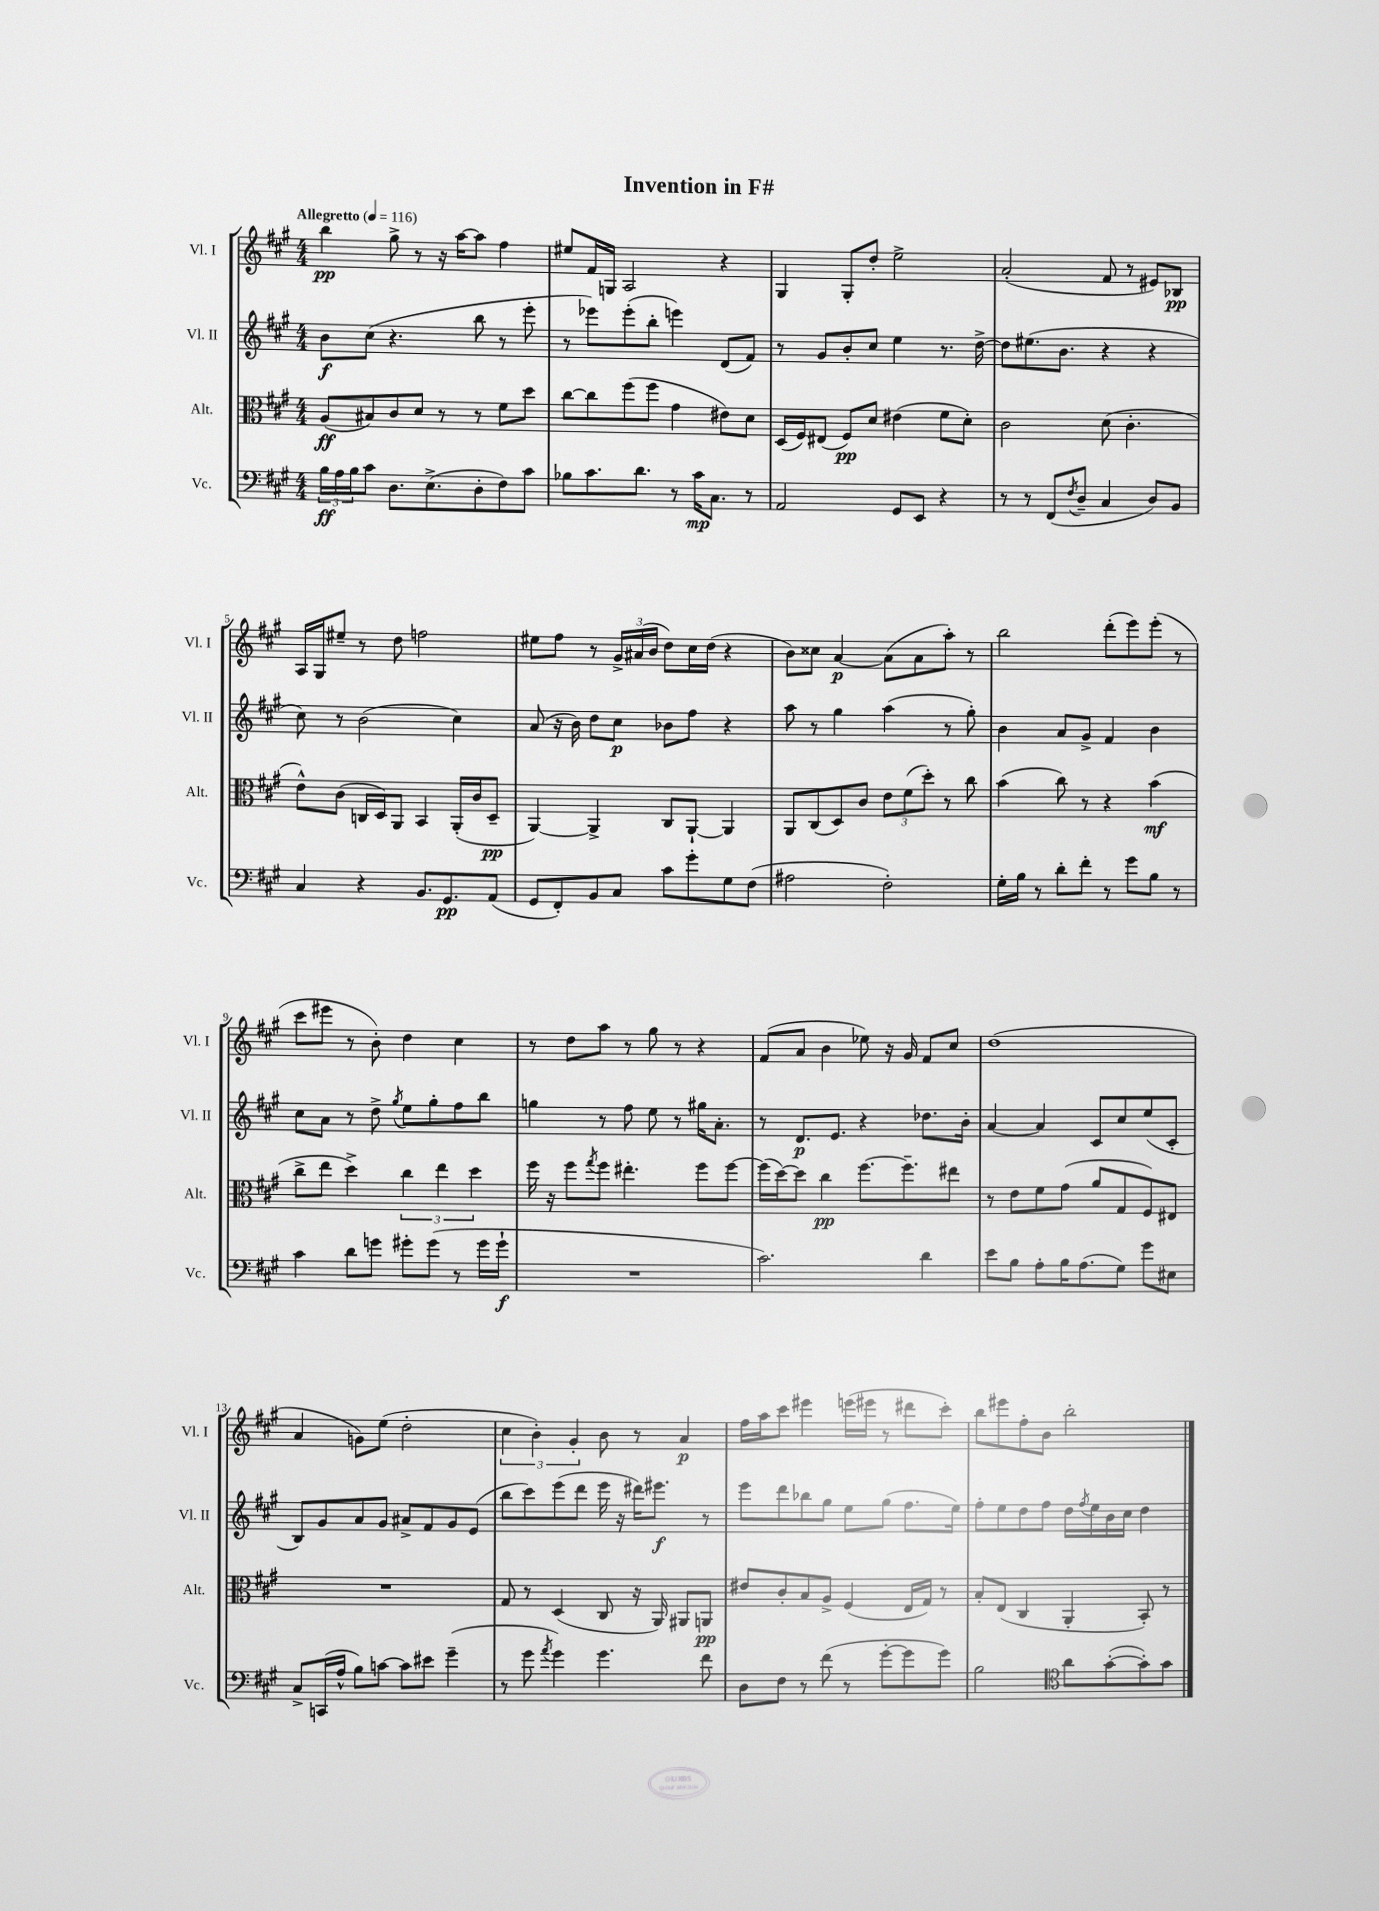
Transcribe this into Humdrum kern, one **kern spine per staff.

**kern	**dynam	**kern	**dynam	**kern	**dynam	**kern	**dynam
*part4	*part4	*part3	*part3	*part2	*part2	*part1	*part1
*staff4	*staff4	*staff3	*staff3	*staff2	*staff2	*staff1	*staff1
*I"Vc.	*	*I"Alt.	*	*I"Vl. II	*	*I"Vl. I	*
*I'Vc.	*	*I'Alt.	*	*I'Vl. II	*	*I'Vl. I	*
*clefF4	*	*clefC3	*	*clefG2	*	*clefG2	*
*k[f#c#g#]	*	*k[f#c#g#]	*	*k[f#c#g#]	*	*k[f#c#g#]	*
*M4/4	*	*M4/4	*	*M4/4	*	*M4/4	*
*MM116	*	*MM116	*	*MM116	*	*MM116	*
=1	=1	=1	=1	=1	=1	=1	=1
!	!	!	!	!	!	!LO:TX:a:B:t=Allegretto	!
24B\LL	ff	(8A/L	ff	8b\L	f	4bb\	pp
24A\	.	.	.	.	.	.	.
24B\J	.	.	.	.	.	.	.
8c#\J	.	8B#X/)	.	(8cc#\J	.	.	.
8.D\L	.	8c#/	.	4.r	.	8gg#^\	.
.	.	8d/J	.	.	.	8r	.
(8.E^\	.	.	.	.	.	.	.
.	.	8r	.	.	.	16r	.
.	.	.	.	.	.	[16aa\KL	.
8D'\	.	8r	.	8bb\	.	8aa\J]	.
8F#\)	.	8f#\L	.	8r	.	4ff#\	.
8c#\J	.	8dd\J	.	8eee'\	.	.	.
=2	=2	=2	=2	=2	=2	=2	=2
8B-X\L	.	[8cc#\L	.	8r	.	8ee#X/L	.
8.c#\	.	8cc#\]	.	8eee-X\L)	.	16f#/L	.
.	.	.	.	.	.	16Gn/JJ	.
.	.	(8ff#\	.	(8eee-'\	.	2A/	.
8.d\J	.	.	.	.	.	.	.
.	.	8ff#\J	.	8bb'\J	.	.	.
8r	.	4g#\	.	4eeen\)	.	.	.
16c#\KL	mp	.	.	.	.	.	.
8.C#\J	.	.	.	.	.	.	.
.	.	8e#X\L)	.	(8d/L	.	4r	.
8r	.	8d\J	.	8f#/J)	.	.	.
=3	=3	=3	=3	=3	=3	=3	=3
2AA/	.	(16D/LL	.	8r	.	4G#/	.
.	.	16F#/J)	.	.	.	.	.
.	.	(8E#X/J	.	8g#/L	.	.	.
.	.	8F#/L)	pp	8b'/	.	8G#'/L	.
.	.	8d/J	.	8cc#/J	.	8dd'/J	.
8GG#/L	.	(4e#X\	.	4ee\	.	2ee^\	.
8EE/J	.	.	.	.	.	.	.
4r	.	8f#\L	.	8.r	.	.	.
.	.	8d'\J)	.	.	.	.	.
.	.	.	.	[16dd^\	.	.	.
=4	=4	=4	=4	=4	=4	=4	=4
8r	.	2c#\	.	8dd\L]	.	(2a'/	.
8r	.	.	.	(8.ee#X\	.	.	.
(8FF#/L	.	.	.	.	.	.	.
.	.	.	.	8.b\J	.	.	.
8qF#/	.	.	.	.	.	.	.
8D~/J	.	.	.	.	.	.	.
4C#/	.	(8d\	.	4r	.	8f#/	.
.	.	4.c#'\	.	.	.	8r	.
8D/L)	.	.	.	4r	.	8e#X/L)	.
8BB/J	.	.	.	.	.	8B-X/J	pp
!!LO:LB:g=z
=5	=5	=5	=5	=5	=5	=5	=5
4C#/	.	8e^^\L)	.	8cc#\)	.	16A/LL	.
.	.	.	.	.	.	16G#/J	.
.	.	(8c#\J	.	8r	.	8ee#X~/J	.
4r	.	16Cn/LL	.	(2b\	.	8r	.
.	.	16D/J)	.	.	.	.	.
.	.	8AA/J	.	.	.	8dd\	.
8.BB/L	.	4BB/	.	.	.	2ffn\	.
8.GG#/	pp	.	.	.	.	.	.
.	.	(16AA'/LL	.	4cc#\)	.	.	.
.	.	16c#/J	.	.	.	.	.
(8AA/J	.	8D~/J	pp	.	.	.	.
=6	=6	=6	=6	=6	=6	=6	=6
8GG#/L	.	[4AA/)	.	(8a/	.	8ee#X\L	.
8FF#'/)	.	.	.	16r	.	8ff#\J	.
.	.	.	.	16b\)	.	.	.
8BB/	.	4AA^/]	.	8dd\L	.	8r	.
8C#/J	.	.	.	8cc#\J	p	24g#^/LL	.
.	.	.	.	.	.	(24a#X/	.
.	.	.	.	.	.	24b/JJ	.
8c#\L	.	8C#/L	.	8b-X\L	.	8dd\L)	.
8g#'\	.	[8AA`/J	.	8ff#\J	.	16cc#\L	.
.	.	.	.	.	.	(16dd\JJ	.
8G#\	.	4AA/]	.	4r	.	4r	.
(8F#\J	.	.	.	.	.	.	.
=7	=7	=7	=7	=7	=7	=7	=7
2A#X\	.	8AA/L	.	8aa\	.	8b\L)	.
.	.	(8C#/	.	8r	.	8cc##X\J	.
.	.	8D/)	.	4gg#\	.	[4a/	p
.	.	8c#/J	.	.	.	.	.
2F#'\)	.	12e\L	.	(4aa\	.	(8a\L]	.
.	.	(12f#\	.	.	.	.	.
.	.	.	.	.	.	8a\	.
.	.	12dd'\J)	.	.	.	.	.
.	.	8r	.	8r	.	8aa'\J)	.
.	.	8cc#\	.	8gg#'\)	.	8r	.
=8	=8	=8	=8	=8	=8	=8	=8
16G#'\LL	.	(4b\	.	4b\	.	2bb\	.
16B\JJ	.	.	.	.	.	.	.
8r	.	.	.	.	.	.	.
8d'\L	.	8cc#\)	.	8a/L	.	.	.
8f#'\J	.	8r	.	8g#^/J	.	.	.
8r	.	4r	.	4f#/	.	(8ddd'\L	.
8g#\L	.	.	.	.	.	8eee\)	.
8B\J	.	(4b\	mf	4b\	.	(8eee'\J	.
8r	.	.	.	.	.	8r	.
!!LO:LB:g=z
=9	=9	=9	=9	=9	=9	=9	=9
4c#\	.	8cc#^\L	.	8cc#\L	.	8ccc#\L	.
.	.	8ee\J	.	8a\J	.	8eee#X\J	.
8d\L	.	4dd^\)	.	8r	.	8r	.
8gn\J	.	.	.	8dd^\	.	8b'\)	.
.	.	.	.	8qgg#/	.	.	.
8g#X'\L	.	6cc#\	.	8ee\L	.	4dd\	.
(8g#\J	.	.	.	8gg#'\	.	.	.
.	.	6ee\	.	.	.	.	.
8r	.	.	.	8ff#\	.	4cc#\	.
.	.	6dd\	.	.	.	.	.
16g#\LL	.	.	.	8bb\J	.	.	.
16g#`\JJ	f	.	.	.	.	.	.
=10	=10	=10	=10	=10	=10	=10	=10
1r	.	16ff#\	.	4ggn\	.	8r	.
.	.	16r	.	.	.	.	.
.	.	8ff#\L	.	.	.	8dd\L	.
.	.	8qgg#/	.	.	.	.	.
.	.	8ff#\J	.	8r	.	8aa\J	.
.	.	4.ee#X'\	.	8ff#\	.	8r	.
.	.	.	.	8ee\	.	8gg#\	.
.	.	.	.	8r	.	8r	.
.	.	8ff#\L	.	16gg#X\KL	.	4r	.
.	.	.	.	8.a'\J	.	.	.
.	.	[8ff#\J	.	.	.	.	.
=11	=11	=11	=11	=11	=11	=11	=11
2.c#\)	.	(16ff#\LL]	.	8r	.	(8f#/L	.
.	.	[16dd\J)	.	.	.	.	.
.	.	8dd\J]	.	8.d/L	p	8a/J	.
.	.	4cc#\	pp	.	.	4b\	.
.	.	.	.	8.e/J	.	.	.
.	.	[8.ff#\L	.	4r	.	8ee-X\)	.
.	.	.	.	.	.	16r	.
.	.	8.ff#~\]	.	.	.	16g#/	.
4d\	.	.	.	8.dd-X\L	.	8f#/L	.
.	.	8ee#X\J	.	.	.	8cc#/J	.
.	.	.	.	16b'\Jk	.	.	.
=12	=12	=12	=12	=12	=12	=12	=12
8e\L	.	8r	.	[4a/	.	(1dd	.
8B\J	.	8e\L	.	.	.	.	.
8A'\L	.	8f#\	.	4a/]	.	.	.
16B\K	.	(8g#\J	.	.	.	.	.
(8.A\	.	.	.	.	.	.	.
.	.	8a/L	.	8c#/L	.	.	.
8G#\J)	.	8G#/	.	8cc#/	.	.	.
8g#\L	.	8F#/)	.	(8ee/	.	.	.
8E#X\J	.	8E#X/J	.	8c#'/J	.	.	.
!!LO:LB:g=z
=13	=13	=13	=13	=13	=13	=13	=13
8C#^/L	.	1r	.	8B/L)	.	4a/	.
(16CCn/L	.	.	.	8g#/	.	.	.
16A^^/JJ	.	.	.	.	.	.	.
8B\L)	.	.	.	8a/	.	8gn\L)	.
[8cn\J	.	.	.	8g#/J	.	(8ee\J	.
8c\L]	.	.	.	8a#X^/L	.	2dd'\	.
8e#X\J	.	.	.	8f#/	.	.	.
(4g#~\	.	.	.	8g#/	.	.	.
.	.	.	.	(8e/J	.	.	.
=14	=14	=14	=14	=14	=14	=14	=14
8r	.	8G#/	.	8bb\L	.	6cc#\	.
8g#\	.	8r	.	8ccc#\)	.	.	.
.	.	.	.	.	.	6b'\)	.
8qa/	.	.	.	.	.	.	.
4g#\)	.	(4D/	.	(8eee\	.	.	.
.	.	.	.	.	.	6g#'/	.
.	.	.	.	8ddd\J	.	.	.
4.g#\	.	8C#/	.	16eee\	.	8b\	.
.	.	.	.	16r	.	.	.
.	.	16r	.	16ddd#X\KL)	.	8r	.
.	.	16AA/)	.	8.eee#X\J	f	.	.
.	.	8AA#X/L	.	.	.	4a/	p
8f#\	.	8AAn/J	pp	8r	.	.	.
=15	=15	=15	=15	=15	=15	=15	=15
8D\L	.	8e#X/L	.	8eee\L	.	16ff#\LL	.
.	.	.	.	.	.	16aa\J	.
8F#\J	.	8c#'/	.	8ddd\	.	8ccc#\J	.
8r	.	8B/	.	8bb-X\	.	4eee#X\	.
(8f#\	.	8A^/J	.	8gg#\J	.	.	.
8r	.	(4F#/	.	8ee\L	.	(16eeen\LL	.
.	.	.	.	.	.	16eee#X\JJ	.
[8g#'\L	.	.	.	(8gg#\J	.	8r	.
8g#\]	.	16E/LL	.	8.ff#\L	.	8ddd#X\L	.
.	.	16G#/JJ)	.	.	.	.	.
8g#\J)	.	8r	.	.	.	8ccc#'\J)	.
.	.	.	.	16ee\Jk)	.	.	.
=16	=16	=16	=16	=16	=16	=16	=16
2B\	.	8B'/L	.	8ff#'\L	.	8bb\L	.
.	.	(8E/J	.	8ee\	.	8eee#X\	.
.	.	4C#/	.	8dd\	.	8ff#'\	.
.	.	.	.	8ff#\J	.	8b\J	.
*clefC4	*	*	*	*	*	*	*
8a\L	.	4AA'/	.	16dd\LL	.	2bb'\	.
.	.	.	.	8qff#/	.	.	.
.	.	.	.	16ee\	.	.	.
([8g#'\	.	.	.	16b\	.	.	.
.	.	.	.	16cc#\JJ	.	.	.
8g#'\])	.	8BB'/)	.	4dd\	.	.	.
8g#\J	.	8r	.	.	.	.	.
==	==	==	==	==	==	==	==
*-	*-	*-	*-	*-	*-	*-	*-
